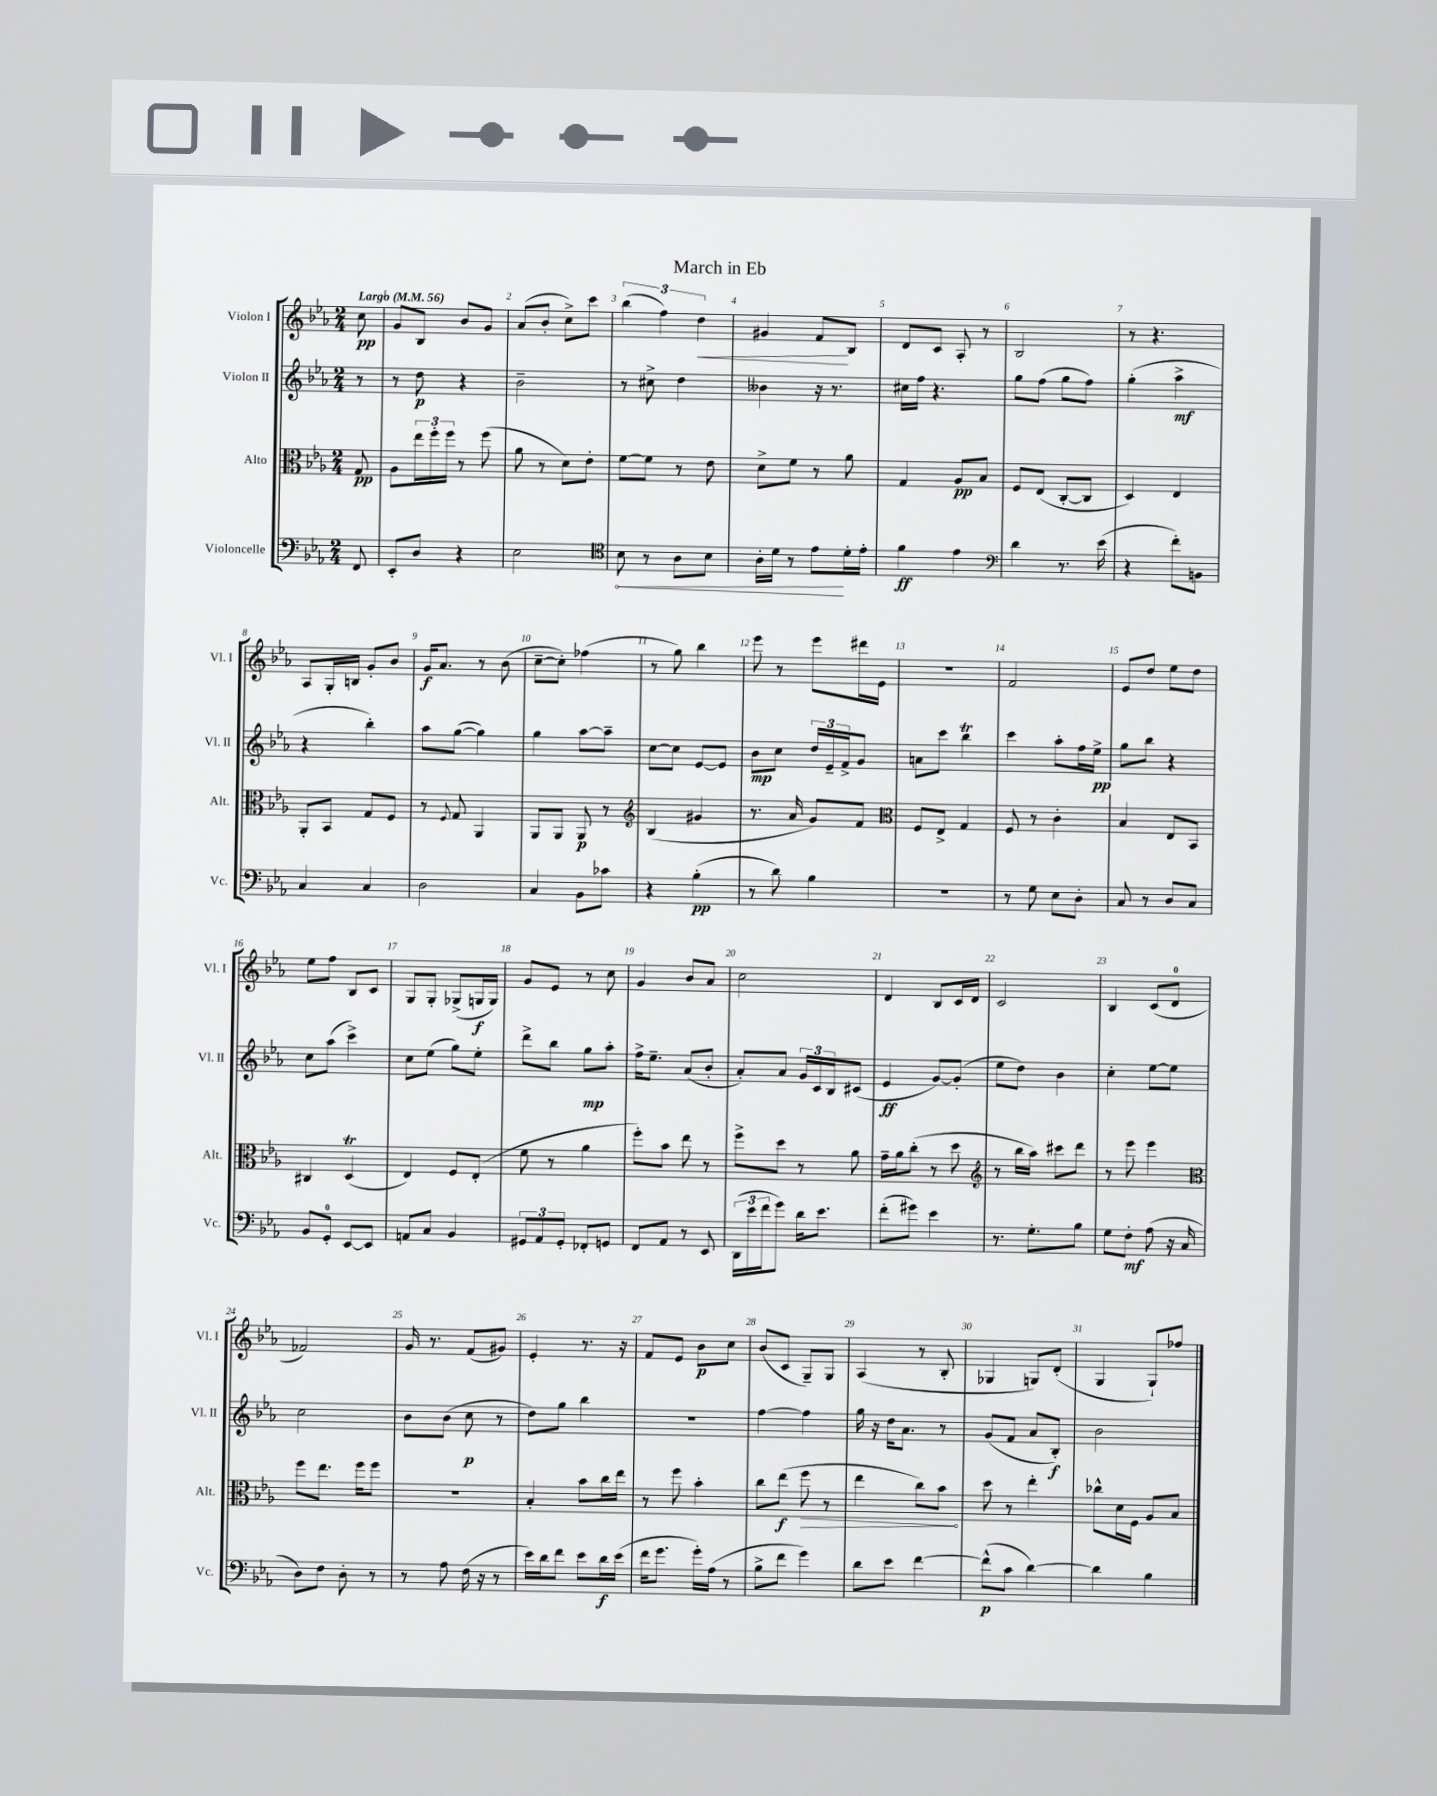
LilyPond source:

\header { title = "March in Eb" }
<<
\new StaffGroup <<
\new Staff = "s0" \with { instrumentName = "Violon I" shortInstrumentName = "Vl. I" } {
    \clef treble \key ees \major \numericTimeSignature \time 2/4 \partial 8 \tempo "Largo" 4 = 56
    c''8\pp |
    g'8 bes8 bes'8 g'8 |
    aes'8( bes'8-. c''8->) c'''8 |
    \tuplet 3/2 { bes''4( f''4) d''4\< } |
    gis'4 f'8\! bes8 |
    d'8 c'8 aes8-. r8 |
    bes2 |
    r8 r4. |
    aes8 g16-. b16 g'8-. bes'8 |
    g'16\f aes'8. r8 bes'8( |
    c''8~-- c''8-.) fes''4( |
    r8 g''8) bes''4 |
    ees'''8 r8 ees'''8 dis'''16 ees'16 |
    r2 |
    f'2 |
    ees'8 d''8 ees''8 d''8 |
    ees''8 f''8 bes8 c'8 |
    g8 g8-. ges8->( g16\f g16) |
    g'8 ees'8 r8 c''8 |
    g'4 bes'8 aes'8 |
    c''2 |
    d'4 bes8 c'16 d'16 |
    c'2 |
    bes4 c'8( d'8-0 |
    fes'2) |
    g'16 r8. f'8( gis'8) |
    ees'4-. r8. r16 |
    f'8 ees'8 bes'8\p c''8 |
    bes'8( c'8 g8--) g8 |
    aes4( r8 bes8-. |
    ges4 g8) d'8-.( |
    g4 g8-!) fes''8 \bar "|." |
}
\new Staff = "s1" \with { instrumentName = "Violon II" shortInstrumentName = "Vl. II" } {
    \clef treble \key ees \major \numericTimeSignature \time 2/4 \partial 8
    r8 |
    r8 d''8\p r4 |
    bes'2-- |
    r8 cis''8-> d''4 |
    beses'4 r16 r8. |
    cis''16 f''16 r4. |
    g''8 f''8( g''8 f''8) |
    g''4-.( aes''4->\mf |
    r4 bes''4-.) |
    aes''8 g''8~( g''4) |
    g''4 aes''8~ aes''8-- |
    c''8~ c''8 ees'8~ ees'8 |
    bes'8\mp c''8 \tuplet 3/2 { d''16 ees'16-- f'16-> } g'8 |
    a'8 c'''8 bes''4\trill |
    c'''4 aes''8-. f''16 ees''16->\pp |
    g''8 bes''8 r4 |
    c''8 aes''8( c'''4->) |
    c''8 ees''8( g''8) ees''8-. |
    d'''8-> bes''8 g''8\mp aes''8-. |
    f''16-> ees''8.-- aes'8( bes'8-. |
    aes'8-.) aes'8 \tuplet 3/2 { g'16 c'16 bes16 } cis'8( |
    ees'4\ff g'8~) g'8-.( |
    ees''8 d''8) bes'4 |
    c''4-. ees''8~ ees''8 |
    c''2 |
    bes'8 bes'8( c''8\p r8 |
    d''8) g''8 bes''4 |
    R2 |
    f''4~ f''4 |
    g''16 r16 d''16 aes'8. r8 |
    g'8( f'8 aes'8 bes8-.\f) |
    bes'2 \bar "|." |
}
\new Staff = "s2" \with { instrumentName = "Alto" shortInstrumentName = "Alt." } {
    \clef alto \key ees \major \numericTimeSignature \time 2/4 \partial 8
    g8\pp |
    aes8 \tuplet 3/2 { ees''16 f''16-. f''16 } r8 f''8( |
    aes'8 r8 d'8) ees'8-. |
    f'8~ f'8 r8 ees'8 |
    d'8-> f'8 r8 aes'8 |
    g4 aes8\pp bes8 |
    f8 ees8( c8~-. c8 |
    d4) ees4 |
    aes,8-. bes,8 g8 f8 |
    r8 \appoggiatura { f8 } g8 aes,4 |
    aes,8 aes,8 aes,8\p r8 |
    \clef treble bes4( gis'4 |
    r8. aes'16 g'8) f'8 |
    \clef alto f8 ees8-> g4 |
    f8 r8 c'4-. |
    bes4 ees8 bes,8 |
    cis4 d4\trill( |
    ees4) f8 ees8-.( |
    f'8 r8 aes'4 |
    f''8-.) bes'8 ees''8 r8 |
    f''8-> d''8 r8 aes'8 |
    g'16-- aes'16 c''8-.( r8 d''8 |
    \clef treble r8 bes''16 aes''16) cis'''8 d'''8 |
    r8 ees'''8 ees'''4 |
    \clef alto f''8 ees''8. f''16 f''8 |
    R2 |
    bes4-. bes'8 c''16 ees''16 |
    r8 f''8 bes'4-. |
    c''8 ees''8\f( \once \override Hairpin.circled-tip = ##t f''8\> r8 |
    ees''4 c''8) bes'8\! |
    d''8 r8 ees''4-. |
    ces''8-^ d'16 f16 aes8 bes8 \bar "|." |
}
\new Staff = "s3" \with { instrumentName = "Violoncelle" shortInstrumentName = "Vc." } {
    \clef bass \key ees \major \numericTimeSignature \time 2/4 \partial 8
    f,8 |
    ees,8-. d8 r4 |
    ees2 |
    \clef tenor \once \override Hairpin.circled-tip = ##t bes8\< r8 aes8 bes8 |
    aes16-. d'16 r8 ees'8\! d'16-. ees'16-. |
    f'4\ff ees'4 |
    \clef bass d'4 r8. ees'16( |
    r4 f'8-.) b,8 |
    c4 c4 |
    d2 |
    c4 bes,8 ces'8 |
    r4 bes4-.\pp( |
    r8 d'8) bes4 |
    R2 |
    r8 g8 ees8 d8-. |
    c8 r8 d8 c8 |
    bes,8 g,8-0-. ees,8~ ees,8 |
    a,8 c8 bes,4 |
    \tuplet 3/2 { gis,8 aes,8 gis,8-. } fes,8-. g,8 |
    f,8 aes,8 r8 ees,8 |
    \tuplet 3/2 { d,16( ees'16 f'16 } g'8) d'16 ees'8. |
    f'8-.( gis'8) ees'4 |
    r8. g8.-. bes8 |
    g8 f8-.\mf aes8( r16 c16 |
    d8) f8 d8-. r8 |
    r8 aes8 f16( r16 r8 |
    ees'16) d'16 f'8 ees'8 d'16\f ees'16( |
    f'16 g'8. g'16-.) aes16( r8 |
    bes8-> f'8 g'4) |
    d'8 ees'8 f'4~ |
    f'8-^\p( c'8 d'4~) |
    d'4 bes4 \bar "|." |
}
>>
>>
\layout { \context { \Score \override BarNumber.break-visibility = ##(#f #t #t) barNumberVisibility = #all-bar-numbers-visible } }
